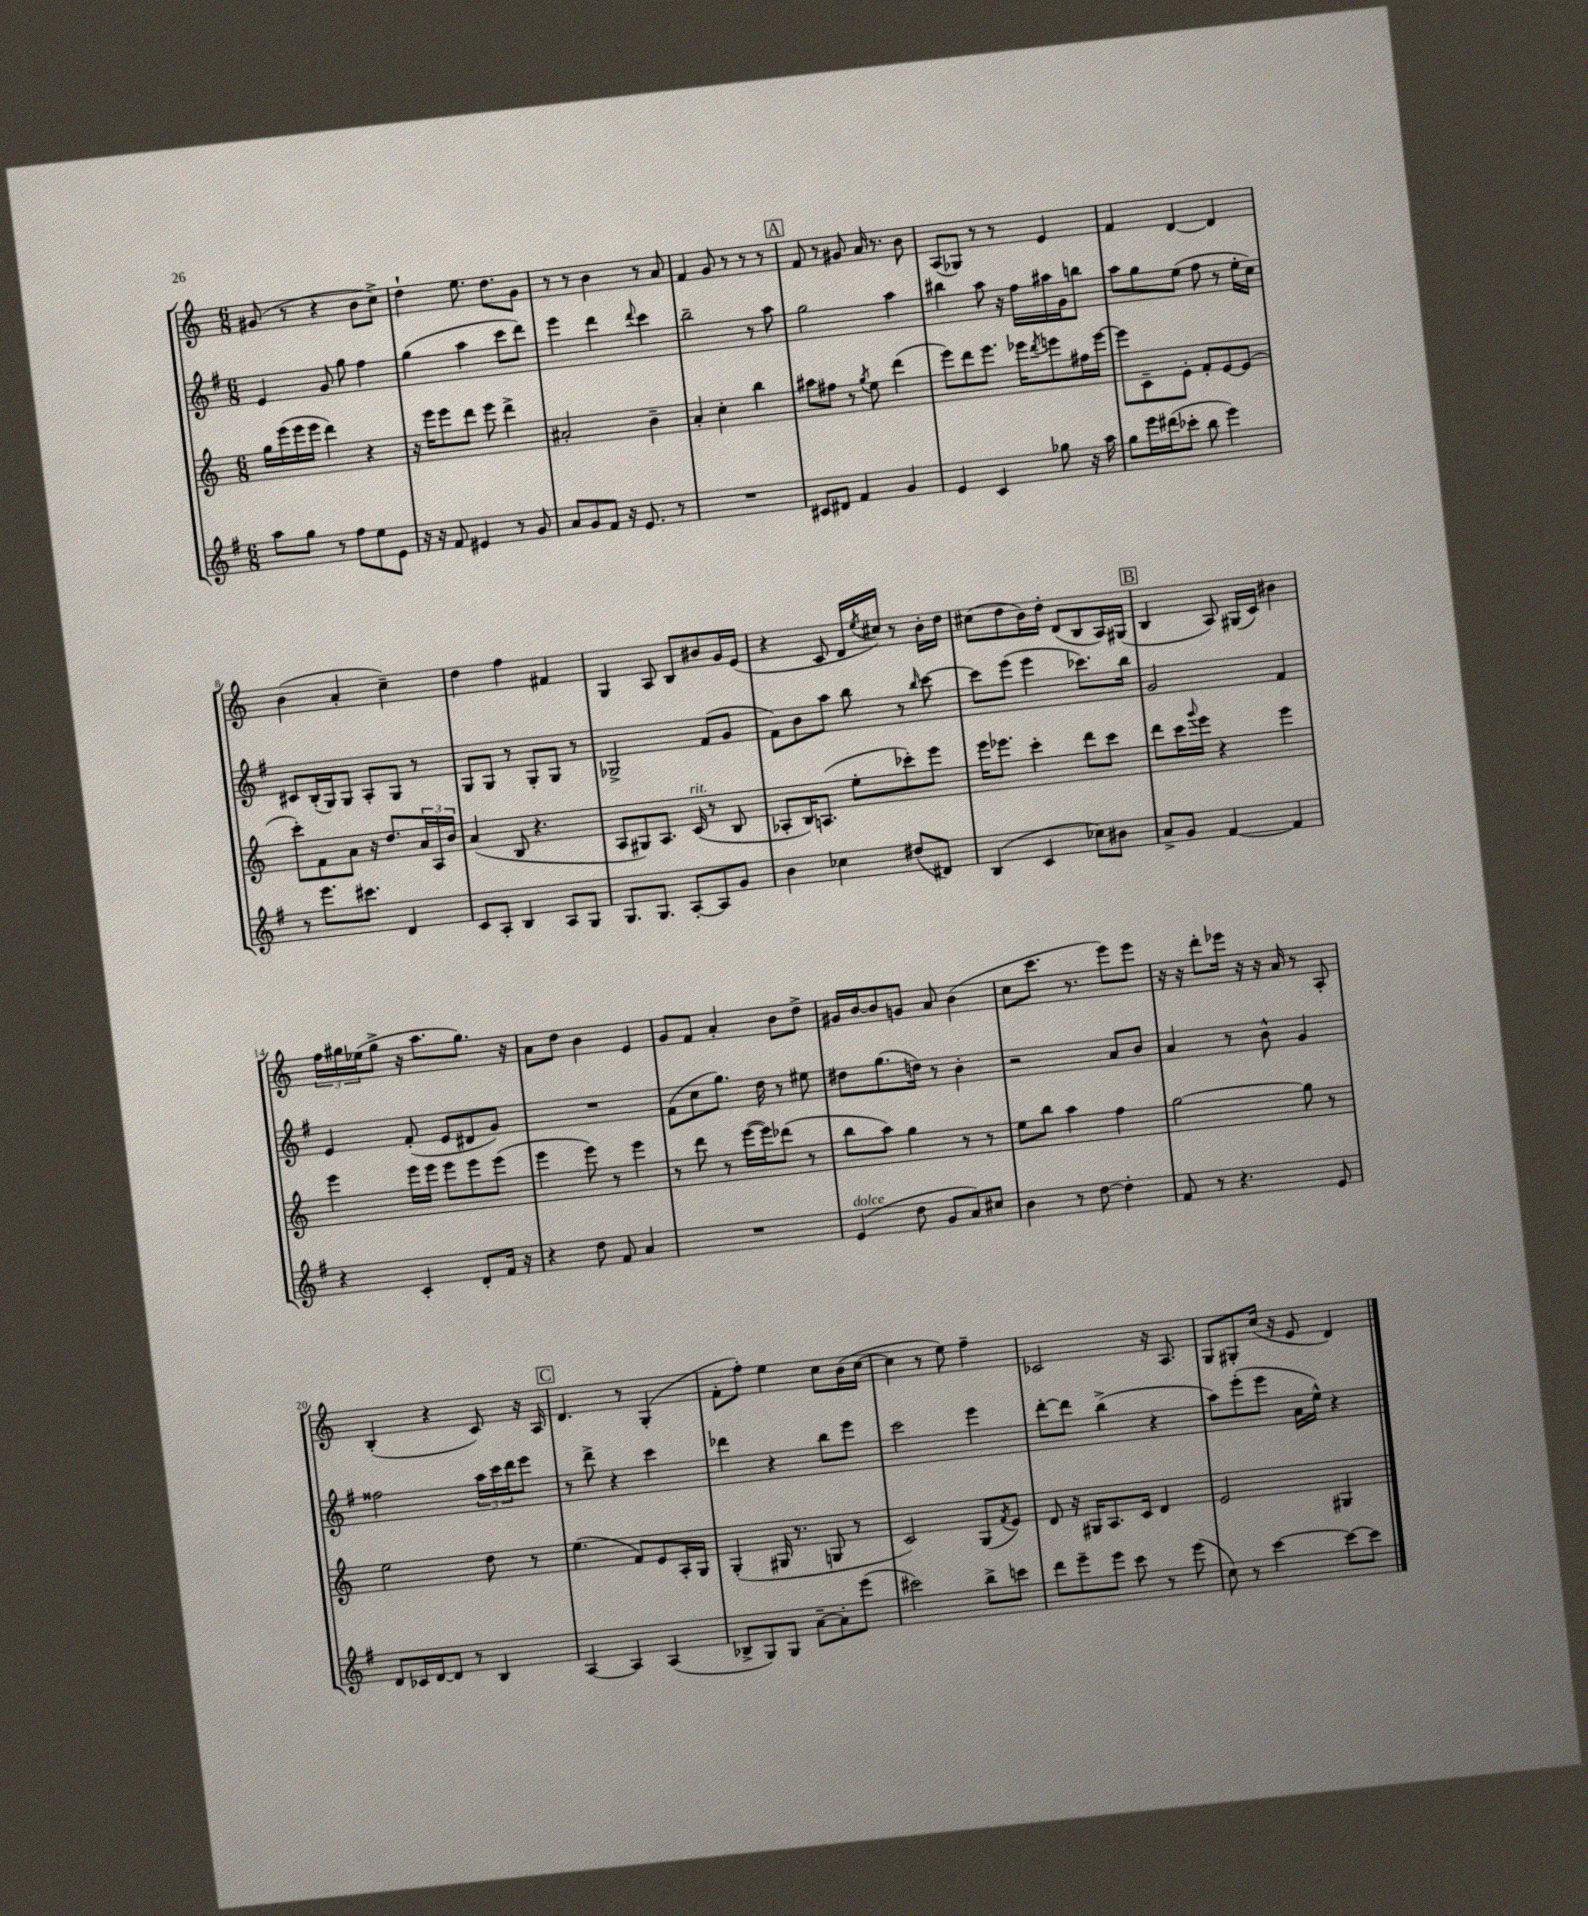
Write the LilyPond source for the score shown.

<<
\new StaffGroup <<
\new Staff = "s0" {
    \clef treble \key c \major \numericTimeSignature \time 6/8
    gis'8( r8 r4 b'8 c''8->) |
    d''4-! e''8. d''8. g'8 |
    r8 r8 b'4 r8 a'8 |
    f'4 g'8 r8 r8 r8 |
    \mark \markup { \box "A" } f'8 r8 gis'8 a'16 r8. b'8 |
    a8( ges8) r8 r8 e'4 |
    f'4 d'4~ d'4 |
    b'4( a'4-. c''4--) |
    d''4 f''4 fis'4 |
    g4 a8 b8 bis'8 g'16 e'16( |
    r4 c'8 d'16 \acciaccatura { e''8 } cis''16) r8 b'16-. d''16 |
    cis''8( d''8 b'16) d''16-. d'8( b8 a16) gis16( |
    \mark \markup { \box "B" } b4 a8) gis16( c'16) bis'4 |
    \tuplet 3/2 { f''16 gis''16 ees''16( } gis''8-> r16 a''8. gis''8.) r16 |
    a'8 d''8 b'4 e'4 |
    g'8 f'8 a'4-. b'8 d''8-> |
    gis'16 b'16~ b'8 g'8 a'8 b'4( |
    c''8 c'''8. r8. e'''8) e'''8 |
    r16 r16 d'''8-. ees'''16 r16 r16 a'16 r8 a8-. |
    b4-.( r4 c'8) r16 a16 |
    \mark \markup { \box "C" } d'4. r8 g4-.( |
    f'8-. f''8-.) e''4 c''8 b'16( c''16~ |
    c''4 r8 e''8) f''4-- |
    ces'2 r16 a8. |
    g8 gis8-. c''16( r16 e'8 d'4) \bar "|." |
}
\new Staff = "s1" {
    \clef treble \key g \major \numericTimeSignature \time 6/8
    e'4 g'8 g''8 fis''4 |
    g''4( a''4 c'''8 d'''8) |
    e'''4 d'''4 \appoggiatura { d'''8 } c'''4 |
    b''2-- r8 a''8 |
    \mark \markup { \box "A" } g''2 a''4 |
    bis''4 a''8 r16 fis''16 ais''16 g'16 b''8 |
    a''8 g''8 e''8( fis''8 r8 e''16-. c''16) |
    cis'8 b16-.( g16) g8 a8-. g8 r8 |
    g8 g8 r8 g8-. g8 r8 |
    ges2-> fis'8( g'8 |
    fis'8) b'8 a''8 b''8 r8 \grace { b''16 } c'''8~ |
    c'''8 e'''8( e'''4 ces'''8.) b''16 |
    \mark \markup { \box "B" } g'2 fis'4 |
    e'4 fis'8-.( e'8 dis'8 g'8) |
    R2. |
    fis'8( c''8 g''8.) d''16 r8 eis''8 |
    dis''8 g''8.( d''16) r8 b'4-. |
    r2 a'8 b'8 |
    a'4 r8 b'8-^ g'4 |
    fisis''2 \tuplet 3/2 { a''16 c'''16 d'''16 } e'''8 |
    \mark \markup { \box "C" } r8 d'''8-> r4 c'''4 |
    des'''4 r4 b''8 e'''8 |
    c'''2 e'''4 |
    d'''8~-. d'''8 b''4->( r4 |
    a''8) e'''8-.( e'''8 a'16 e''16-^) r4 \bar "|." |
}
\new Staff = "s2" {
    \clef treble \key c \major \numericTimeSignature \time 6/8
    g''16 e'''16( e'''16 e'''16 d'''4) r4 |
    r16 e'''16 e'''8 d'''8 e'''8 d'''4-> |
    ais'2-. b'4-- |
    a'4-. c''4-. b''4 |
    \mark \markup { \box "A" } ais''8 fis''8 r8 \acciaccatura { g''8 } e''8 d'''4( |
    e'''8) d'''8 e'''8. ees'''16 \acciaccatura { d'''8 } e'''8 fis''16 e'''16~ |
    e'''8 c'8-- e'8-. f'8-. e'8~ e'8( |
    c'''8-.) f'8 a'8 r16 d''8. \tuplet 3/2 { a'16 a16 b'16 } |
    a'4( b8 r4. |
    a8 gis8) a8. c'16^\markup { \italic "rit." }( r8 b8 |
    aes8-. b16) a8.( e''8-. ces'''8-.) e'''8 |
    e'''16 ees'''8. c'''4-. d'''8 c'''8 |
    \mark \markup { \box "B" } d'''8 c'''16 \appoggiatura { g'''8 } e'''16 r4 e'''4 |
    e'''4 e'''16 e'''16 e'''8 e'''8 e'''8( |
    e'''4 e'''8) r8 e'''4 |
    r8 d'''8 r8 e'''16~( e'''16) des'''8( r8 |
    b''8 a''8) g''4 r8 r8 |
    e''8 b''8 a''4 f''4 |
    g''2~ g''8 r8 |
    e''2 d''8 r8 |
    \mark \markup { \box "C" } e''4.( f'8) e'8 a16-. g16 |
    g4-.( gis16 r8. g8 r8 |
    c'2) g8( \acciaccatura { f'8 } e'8) |
    d'8 r16 gis16 a8. c'16 d'4 |
    e'2 gis4 \bar "|." |
}
\new Staff = "s3" {
    \clef treble \key g \major \numericTimeSignature \time 6/8
    a''8 g''8 r8 fis''8 e''8 e'8 |
    r16 r16 fis'8 eis'4 r8 g'8 |
    a'8 g'8 fis'8 r16 e'8. r8 |
    R2. |
    \mark \markup { \box "A" } cis'8 dis'8 fis'4 g'4 |
    e'4 c'4 ges''8 r16 a''16 |
    g''8 e'''16 dis'''16( ces'''8-. b''8 e'''4) |
    r8 e'''8. cis'''8. d'4 |
    c'8 a8-. b4 a8 g8 |
    g8. g8. a8~-. a8 g'8 |
    b'4 ces''4 dis''8( dis'8) |
    b4( c'4 ces''8) bis'8 |
    \mark \markup { \box "B" } a'8-> g'8 fis'4~ fis'4 |
    r4 c'4-. d'8-. fis'16 r16 |
    r4 d''8 fis'8 a'4 |
    R2. |
    e'4^\markup { \italic "dolce" }( d''8 g'8 a'8) cis''8 |
    b'4 r8 d''8~ d''4-. |
    fis'8 r8 r4. e'8 |
    d'8 ces'16 d'16~ d'8 r8 b4 |
    \mark \markup { \box "C" } a4~ a4 a4( |
    bes8-> g8) g8 a'8~-- a'8-. e'''8( |
    cis'''2) b''8-> c'''8 |
    d'''8 e'''8-- e'''8 c'''8 r8 e'''8( |
    c''8) r8 c'''4~ c'''8~ c'''8 \bar "|." |
}
>>
>>
